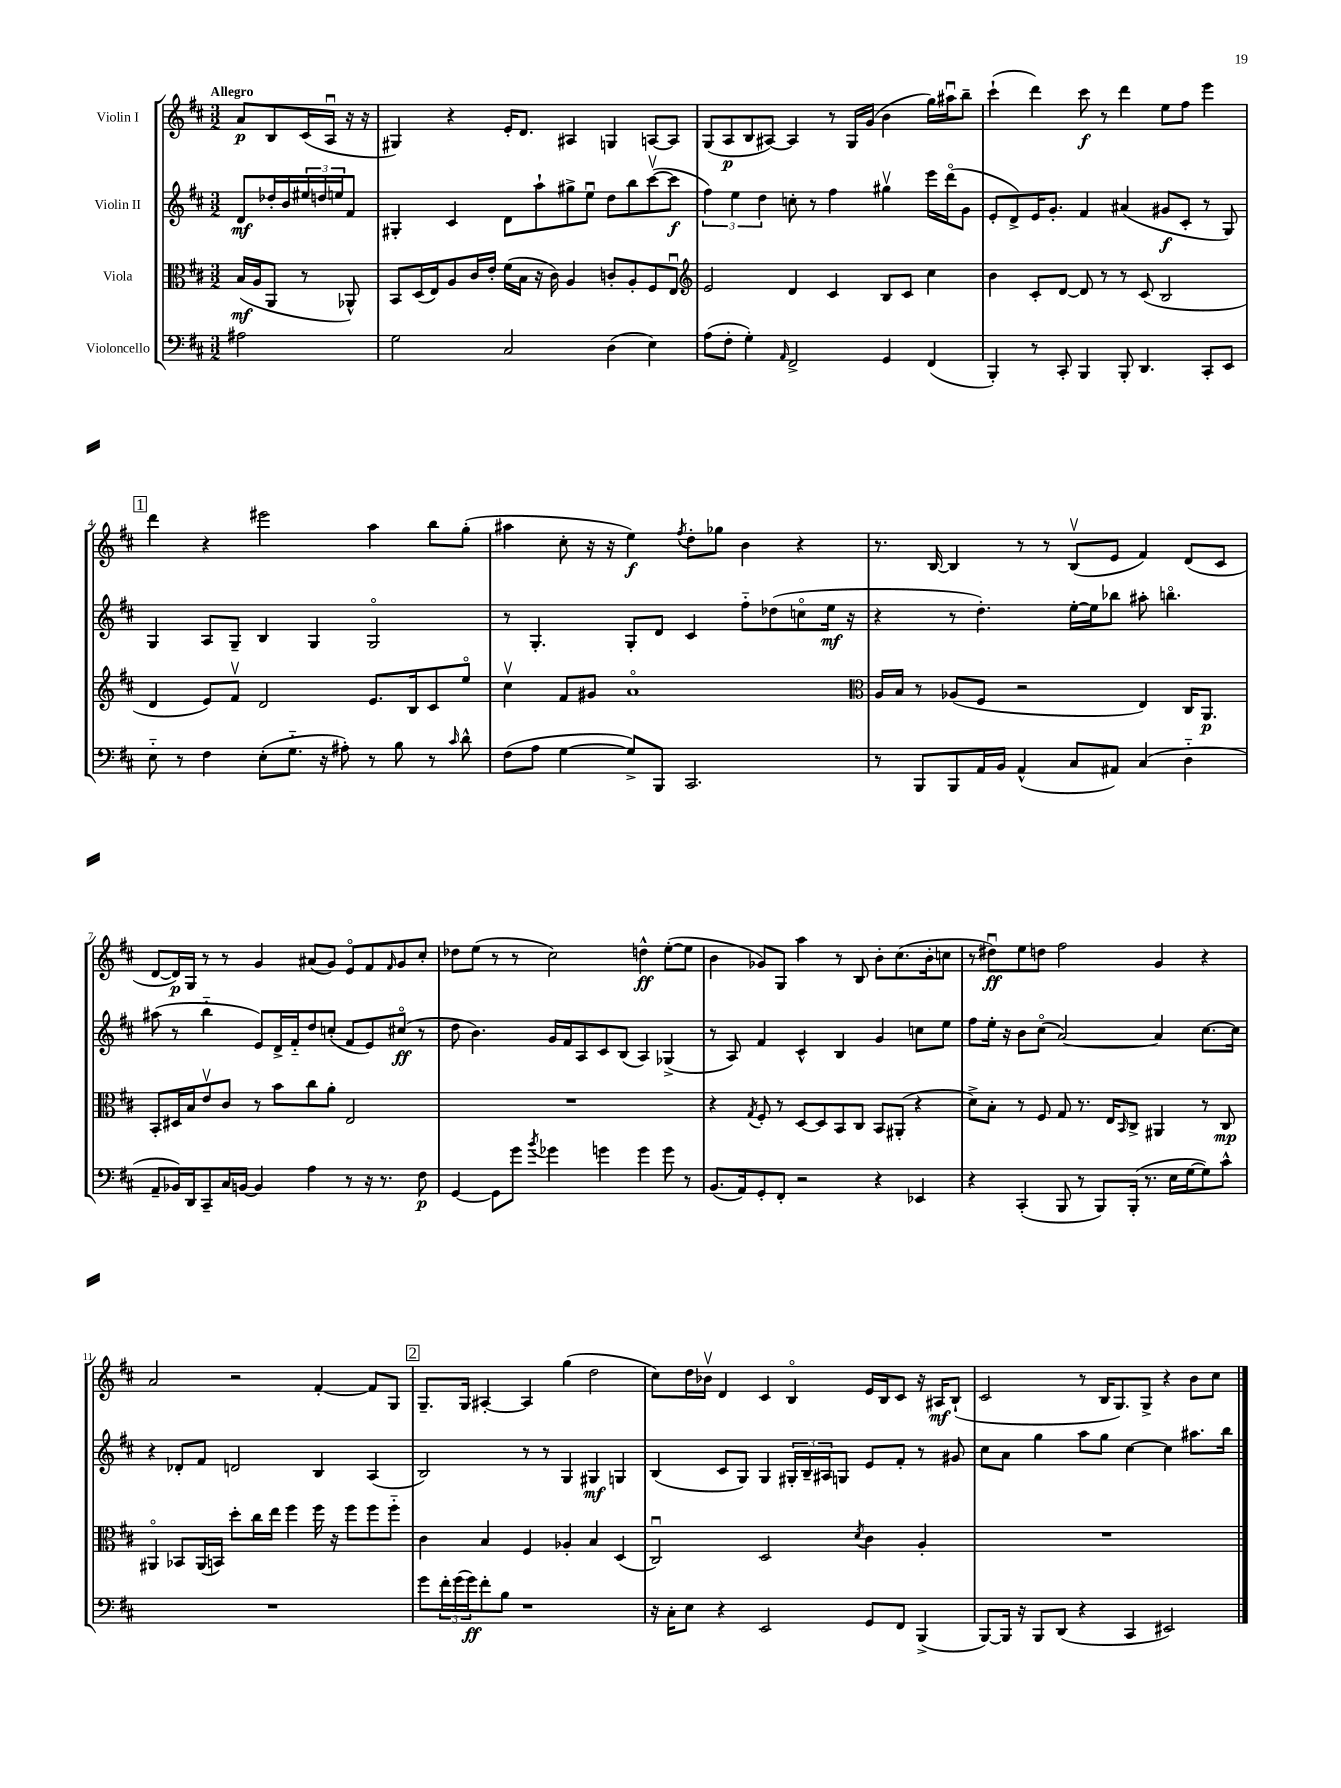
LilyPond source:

<<
\new StaffGroup <<
\new Staff = "s0" \with { instrumentName = "Violin I" } {
    \clef treble \key d \major \numericTimeSignature \time 3/2 \partial 2 \tempo "Allegro"
    a'8\p b8 cis'16( a16\downbow r16 r16 |
    gis4) r4 e'16-. d'8. ais4 g4 a8~ a8 |
    g8( a8\p b8 ais8~) ais4 r8 g16 g'16( b'4 g''16) ais''16\downbow b''8-- |
    cis'''4-!( d'''4) cis'''8\f r8 d'''4 e''8 fis''8 e'''4 |
    \mark \markup { \box "1" } d'''4 r4 eis'''2 a''4 b''8 g''8-.( |
    ais''4 cis''8-. r16 r16 e''4\f) \acciaccatura { fis''8 } d''8-. ges''8 b'4 r4 |
    r8. b16~ b4 r8 r8 b8\upbow( e'8 fis'4) d'8( cis'8 |
    d'8~ d'16\p) g16 r8 r8 g'4 ais'8( g'8) e'8\flageolet fis'8 \grace { fis'16 } g'8 cis''8-. |
    des''8 e''8( r8 r8 cis''2) d''4-^\ff e''8~-.( e''8 |
    b'4 ges'8) g8 a''4 r8 b8 b'8-. cis''8.( b'16-. c''8 |
    r8 dis''8\downbow\ff) e''8 d''8 fis''2 g'4 r4 |
    a'2 r2 fis'4~-. fis'8 g8 |
    \mark \markup { \box "2" } g8.-- g16 ais4~-. ais4 g''4( d''2 |
    cis''8) d''16 bes'16\upbow d'4 cis'4 b4\flageolet e'16 b16 cis'8 r16 ais16\mf b8-!( |
    cis'2 r8 b16 g8.) g8-> r4 b'8 cis''8 \bar "|." |
}
\new Staff = "s1" \with { instrumentName = "Violin II" } {
    \clef treble \key d \major \numericTimeSignature \time 3/2 \partial 2
    d'8\mf des''16-. b'16 \tuplet 3/2 { eis''16 d''16 e''16 } fis'8 |
    gis4-. cis'4 d'8 a''8-! gis''8-> e''8\downbow d''8 b''8 cis'''8~\upbow( cis'''8\f |
    \tuplet 3/2 { fis''4) e''4 d''4 } c''8-. r8 fis''4 gis''4\upbow e'''16 d'''16\flageolet( g'8 |
    e'8-. d'8->) e'16 g'8.-. fis'4 ais'4( gis'8\f cis'8-. r8 g8) |
    \mark \markup { \box "1" } g4 a8 g8-- b4 g4 g2\flageolet |
    r8 g4.-. g8-. d'8 cis'4 fis''8-_ des''8( c''8\flageolet e''16\mf r16 |
    r4 r8 d''4.-.) e''16~-. e''16 bes''8 ais''8-. b''4.\flageolet |
    ais''8( r8 b''4-_ e'8) d'16-> fis'16-_ d''8 c''8-.( fis'8 e'8) cis''8\flageolet\ff( r8 |
    d''8 b'4.) g'16 fis'16 a8 cis'8 b8( a4) ges4->( |
    r8 a8) fis'4 cis'4-^ b4 g'4 c''8 e''8 |
    fis''8 e''16-. r16 b'8 cis''8\flageolet( a'2~) a'4 cis''8.~ cis''16 |
    r4 des'8-. fis'8 d'2 b4 a4( |
    \mark \markup { \box "2" } b2) r8 r8 g4 gis4\mf g4 |
    b4( cis'8 g8) g4 \tuplet 3/2 { gis16-. b16-- ais16 } g8 e'8 fis'8-. r8 gis'8 |
    cis''8 a'8 g''4 a''8 g''8 cis''4~ cis''4 ais''8. b''16 \bar "|." |
}
\new Staff = "s2" \with { instrumentName = "Viola" } {
    \clef alto \key d \major \numericTimeSignature \time 3/2 \partial 2
    b16\mf( a16 a,8 r8 aes,8-^) |
    b,8 d16( e16) a8 cis'16 e'16-. fis'16( b16 r16 cis'16) a4 c'8-. a8-. fis8 e8\downbow |
    \clef treble e'2 d'4 cis'4 b8 cis'8 cis''4 |
    b'4 cis'8-. d'8~ d'8 r8 r8 cis'8( b2 |
    \mark \markup { \box "1" } d'4 e'8) fis'8\upbow d'2 e'8. b16 cis'8 e''8\flageolet |
    cis''4\upbow fis'8 gis'8 a'1\flageolet |
    \clef alto a16 b16 r8 aes8( fis8 r2 e4) cis16 a,8.\p |
    b,8-. dis16 b16 e'8\upbow cis'8 r8 b'8 cis''8 a'8-. e2 |
    R1. |
    r4 \acciaccatura { g8 } fis8-. r8 d8~ d8 b,8 cis8 b,8 ais,8-.( r4 |
    d'8->) b8-. r8 fis8 g8 r8. e16 \grace { b,16 } cis8-> ais,4 r8 cis8\mp |
    ais,4\flageolet bes,8 ais,16( b,16) d''8-. cis''16 e''16 fis''4 fis''16 r16 fis''8 fis''8 fis''8-_ |
    \mark \markup { \box "2" } cis'4 b4 fis4 aes4-. b4 d4( |
    cis2\downbow) d2 \acciaccatura { d'8 } cis'4 a4-. |
    R1. \bar "|." |
}
\new Staff = "s3" \with { instrumentName = "Violoncello" } {
    \clef bass \key d \major \numericTimeSignature \time 3/2 \partial 2
    ais2 |
    g2 cis2 d4( e4) |
    a8( fis8-. g4-.) \grace { a,16 } fis,2-> g,4 fis,4( |
    b,,4-.) r8 cis,8-. b,,4 b,,8-. d,4. cis,8-. e,8 |
    \mark \markup { \box "1" } e8-_ r8 fis4 e8-.( g8.-_ r16 ais8-.) r8 b8 r8 \grace { cis'16 } d'8-^ |
    fis8( a8 g4~ g8->) b,,8 cis,2. |
    r8 b,,8 b,,8 a,16 b,16 a,4-^( cis8 ais,8) cis4( d4-_ |
    a,8-- bes,16) d,16 cis,8-- cis16 b,16~ b,4 a4 r8 r16 r8. fis8\p |
    g,4~ g,8 g'8 \acciaccatura { b'8 } ges'4 g'4 g'4 g'8 r8 |
    b,8.( a,16) g,8-. fis,8-. r2 r4 ees,4 |
    r4 cis,4-.( b,,8 r8 b,,8) b,,16-.( r8. e16 g16~ g8) cis'8-^ |
    R1. |
    \mark \markup { \box "2" } g'8 \tuplet 3/2 { fis'16-. g'16( g'16\ff) } fis'8-. b8 r1 |
    r16 cis16-. e8 r4 e,2 g,8 fis,8 b,,4->( |
    b,,8~) b,,16 r16 b,,8 d,8( r4 cis,4 eis,2) \bar "|." |
}
>>
>>
